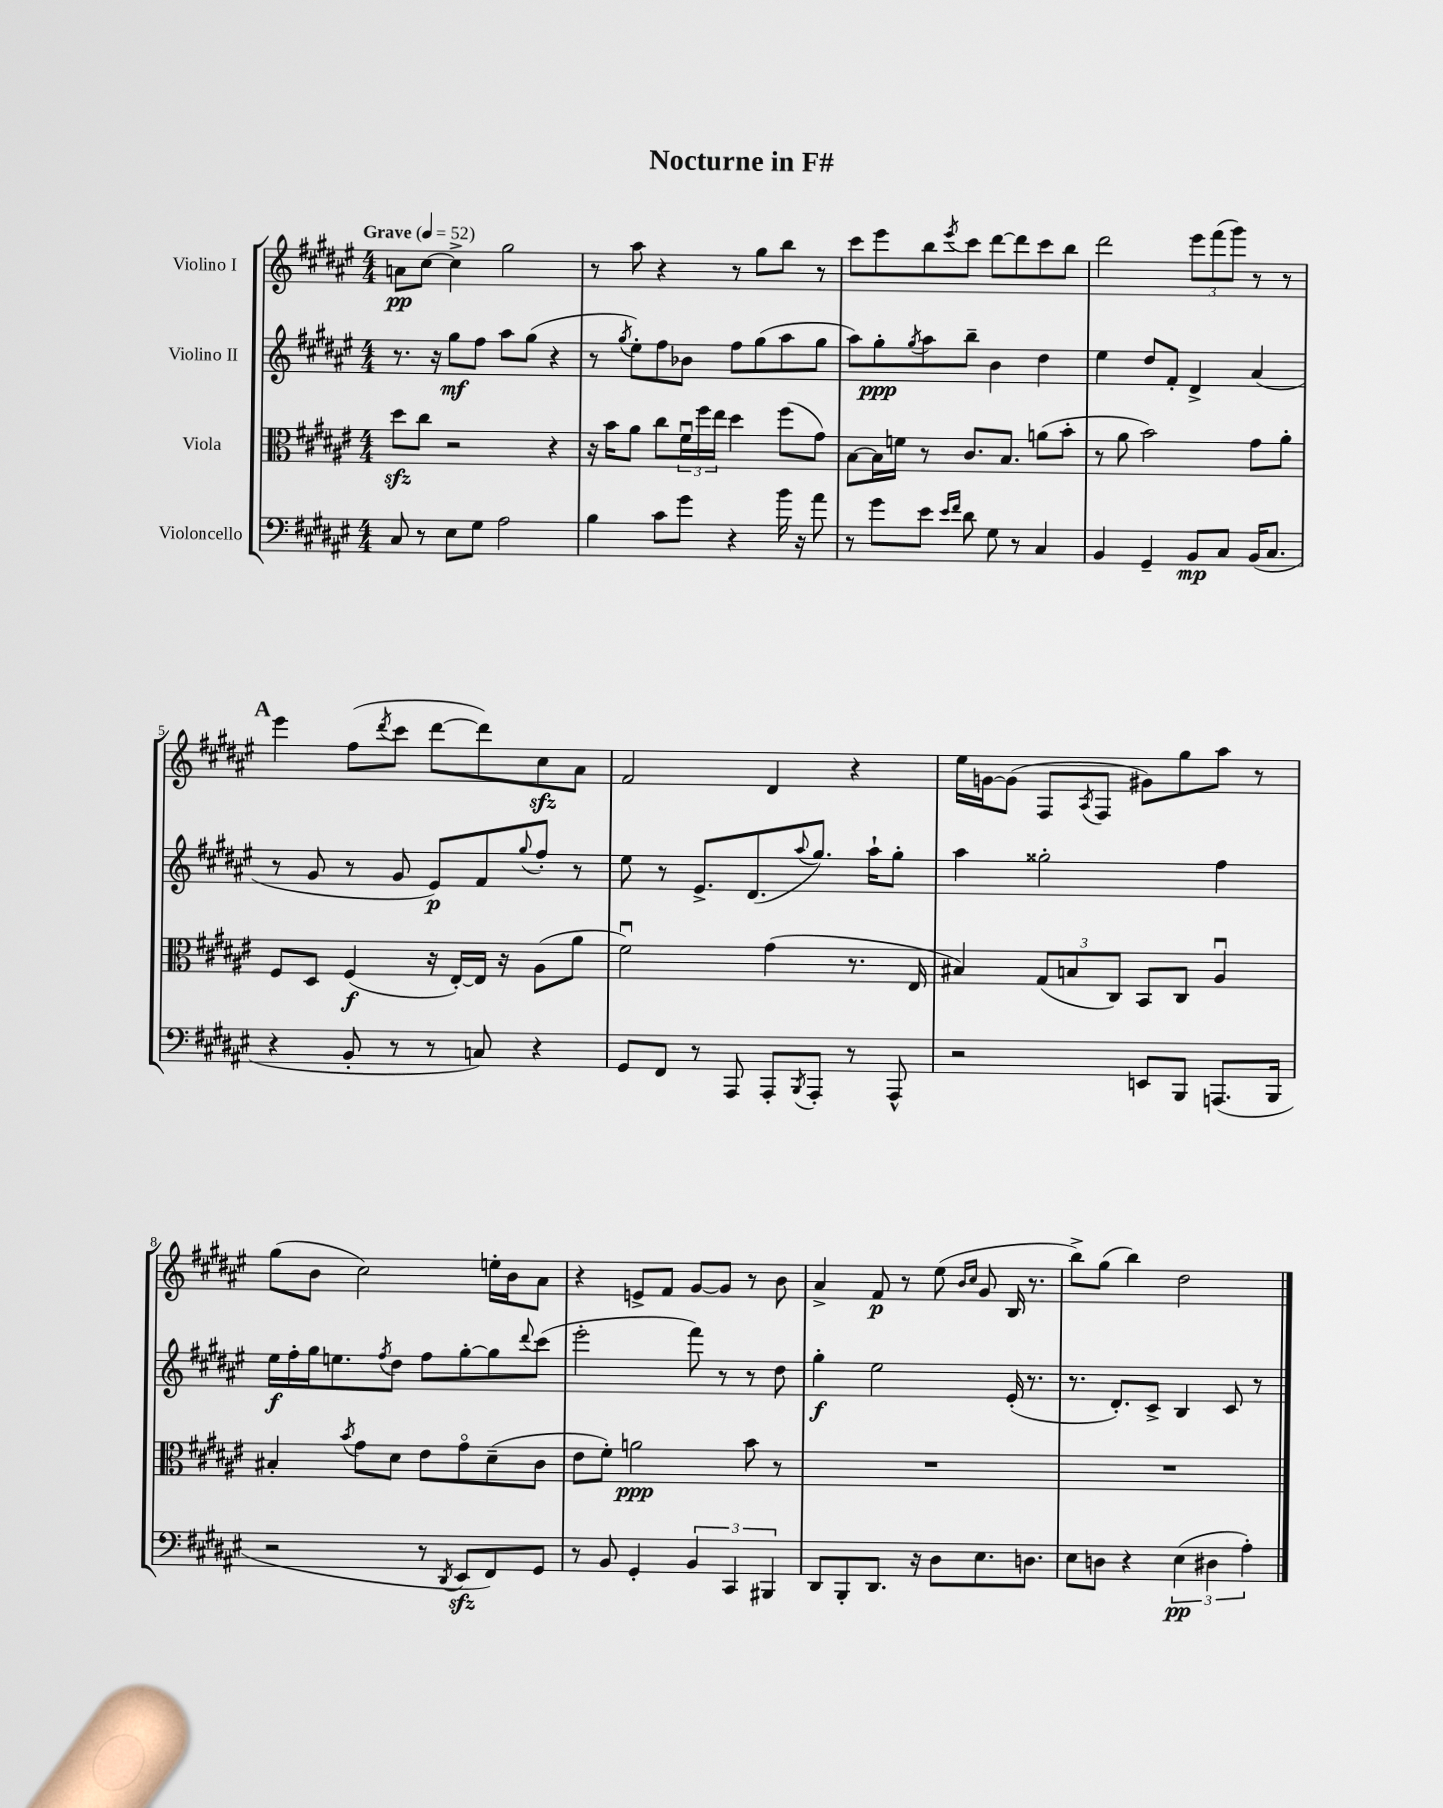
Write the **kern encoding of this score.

**kern	**kern	**kern	**kern
*staff4	*staff3	*staff2	*staff1
*clefF4	*clefC3	*clefG2	*clefG2
*k[f#c#g#d#a#e#]	*k[f#c#g#d#a#e#]	*k[f#c#g#d#a#e#]	*k[f#c#g#d#a#e#]
*M4/4	*M4/4	*M4/4	*M4/4
*MM52	*MM52	*MM52	*MM52
8C#	8dd#	8.r	8a
8r	8cc#	.	[8cc#
.	.	16r	.
8E#	2r	8gg#	4cc#^]
8G#	.	8ff#	.
2A#	.	8aa#	2gg#
.	.	(8gg#	.
.	4r	4r	.
=	=	=	=
4B	16r	8r	8r
.	16b	.	.
.	.	8qgg#	.
.	8a#	8ee#')	8aa#
8c#	8cc#	8ff#	4r
8g#	24f#u	8b-	.
.	24ff#	.	.
.	24ee#	.	.
4r	4dd#	8ff#	8r
.	.	(8gg#	8gg#
16b	(8ff#	8aa#	8bb
16r	.	.	.
8a#	8g#)	8gg#	8r
=	=	=	=
8r	[8B	8aa#)	8ccc#
8g#	16B]	8gg#'	8eee#
.	16f	.	.
.	.	8qgg#	.
8e#	8r	8aa#	8bb
16qqe#	.	.	.
16qqf#	.	.	8qeee#
8d#	8.c#	8bb~	8ccc#
8G#	.	4b	[8ddd#
.	8.B	.	.
8r	.	.	8ddd#]
4C#	(8a	4dd#	8ccc#
.	8b'	.	8bb
=	=	=	=
4BB	8r	4ee#	2ddd#
.	8a#	.	.
4GG#~	2b)	8dd#	.
.	.	8f#'	.
8BB	.	4d#^	12eee#
.	.	.	(12fff#
8C#	.	.	.
.	.	.	12ggg#)
(16BB	8g#	(4a#	8r
8.C#	.	.	.
.	8a#'	.	8r
=	=	=	=
4r	8F#	8r	4eee#
.	8D#	8g#	.
8BB'	(4F#	8r	(8ff#
.	.	.	8qddd#
8r	.	8g#	8ccc#
8r	16r	8e#)	[8ddd#
.	[16E#')	.	.
8C)	16E#]	8f#	8ddd#])
.	16r	.	.
.	.	8qqgg#	.
4r	(8A#	8ff#'	8cc#
.	8a#	8r	8a#
=	=	=	=
8GG#	2f#u)	8ee#	2f#
8FF#	.	8r	.
8r	.	8.e#^	.
8AAA#	.	.	.
.	.	(8.d#	.
8AAA#'	(4g#	.	4d#
8qBBB	.	8qqaa#	.
8AAA#'	.	8.gg#)	.
8r	8.r	.	4r
.	.	16aa#`	.
8AAA#^^	.	8gg#'	.
.	16E#	.	.
=	=	=	=
2r	4B#)	4aa#	16ee#
.	.	.	[16g
.	.	.	(8g]
.	(12G#	2gg##'	8F#
.	12B	.	.
.	.	.	8qA#
.	.	.	8F#
.	12C#)	.	.
8EE	8BB	.	8g#)
8BBB	8C#	.	8gg#
(8.AAA	4A#u	4ff#	8aa#
.	.	.	8r
16BBB	.	.	.
=	=	=	=
2r	4B#'	16ee#	(8gg#
.	.	16ff#'	.
.	.	16gg#	8b
.	.	8.ee	.
.	8qb	.	.
.	8g#	.	2cc#)
.	.	8qff#	.
.	8d#	8dd#	.
8r	8e#	8ff#	.
8qDD#	.	.	.
8EE#	8g#o	[8gg#'	.
8FF#)	(8d#~	8gg#]	16ee'
.	.	.	16b
.	.	8qqddd#	.
8GG#	8c#	(8ccc#	8a#
=	=	=	=
8r	8e#	2eee#'	4r
8BB	8f#')	.	.
4GG#'	2a	.	8e^
.	.	.	8f#
6BB	.	8fff#)	[8g#
.	.	8r	8g#]
6CC#	.	.	.
.	8b	8r	8r
6BBB#	.	.	.
.	8r	8dd#	8b
=	=	=	=
8DD#	1r	4gg#'	4a#^
8BBB'	.	.	.
8.DD#	.	2ee#	8f#
.	.	.	8r
16r	.	.	.
8D#	.	.	(8ee#
.	.	.	16qqb
.	.	.	16qqcc#
8.E#	.	.	8g#
.	.	(16e#'	16B
8.D	.	8.r	8.r
=	=	=	=
8E#	1r	8.r	8bb^)
8D	.	.	(8gg#
.	.	8.d#')	.
4r	.	.	4bb)
.	.	8c#^	.
(6E#	.	4B	2dd#
6D#	.	.	.
.	.	8c#	.
6A#')	.	.	.
.	.	8r	.
==	==	==	==
*-	*-	*-	*-
